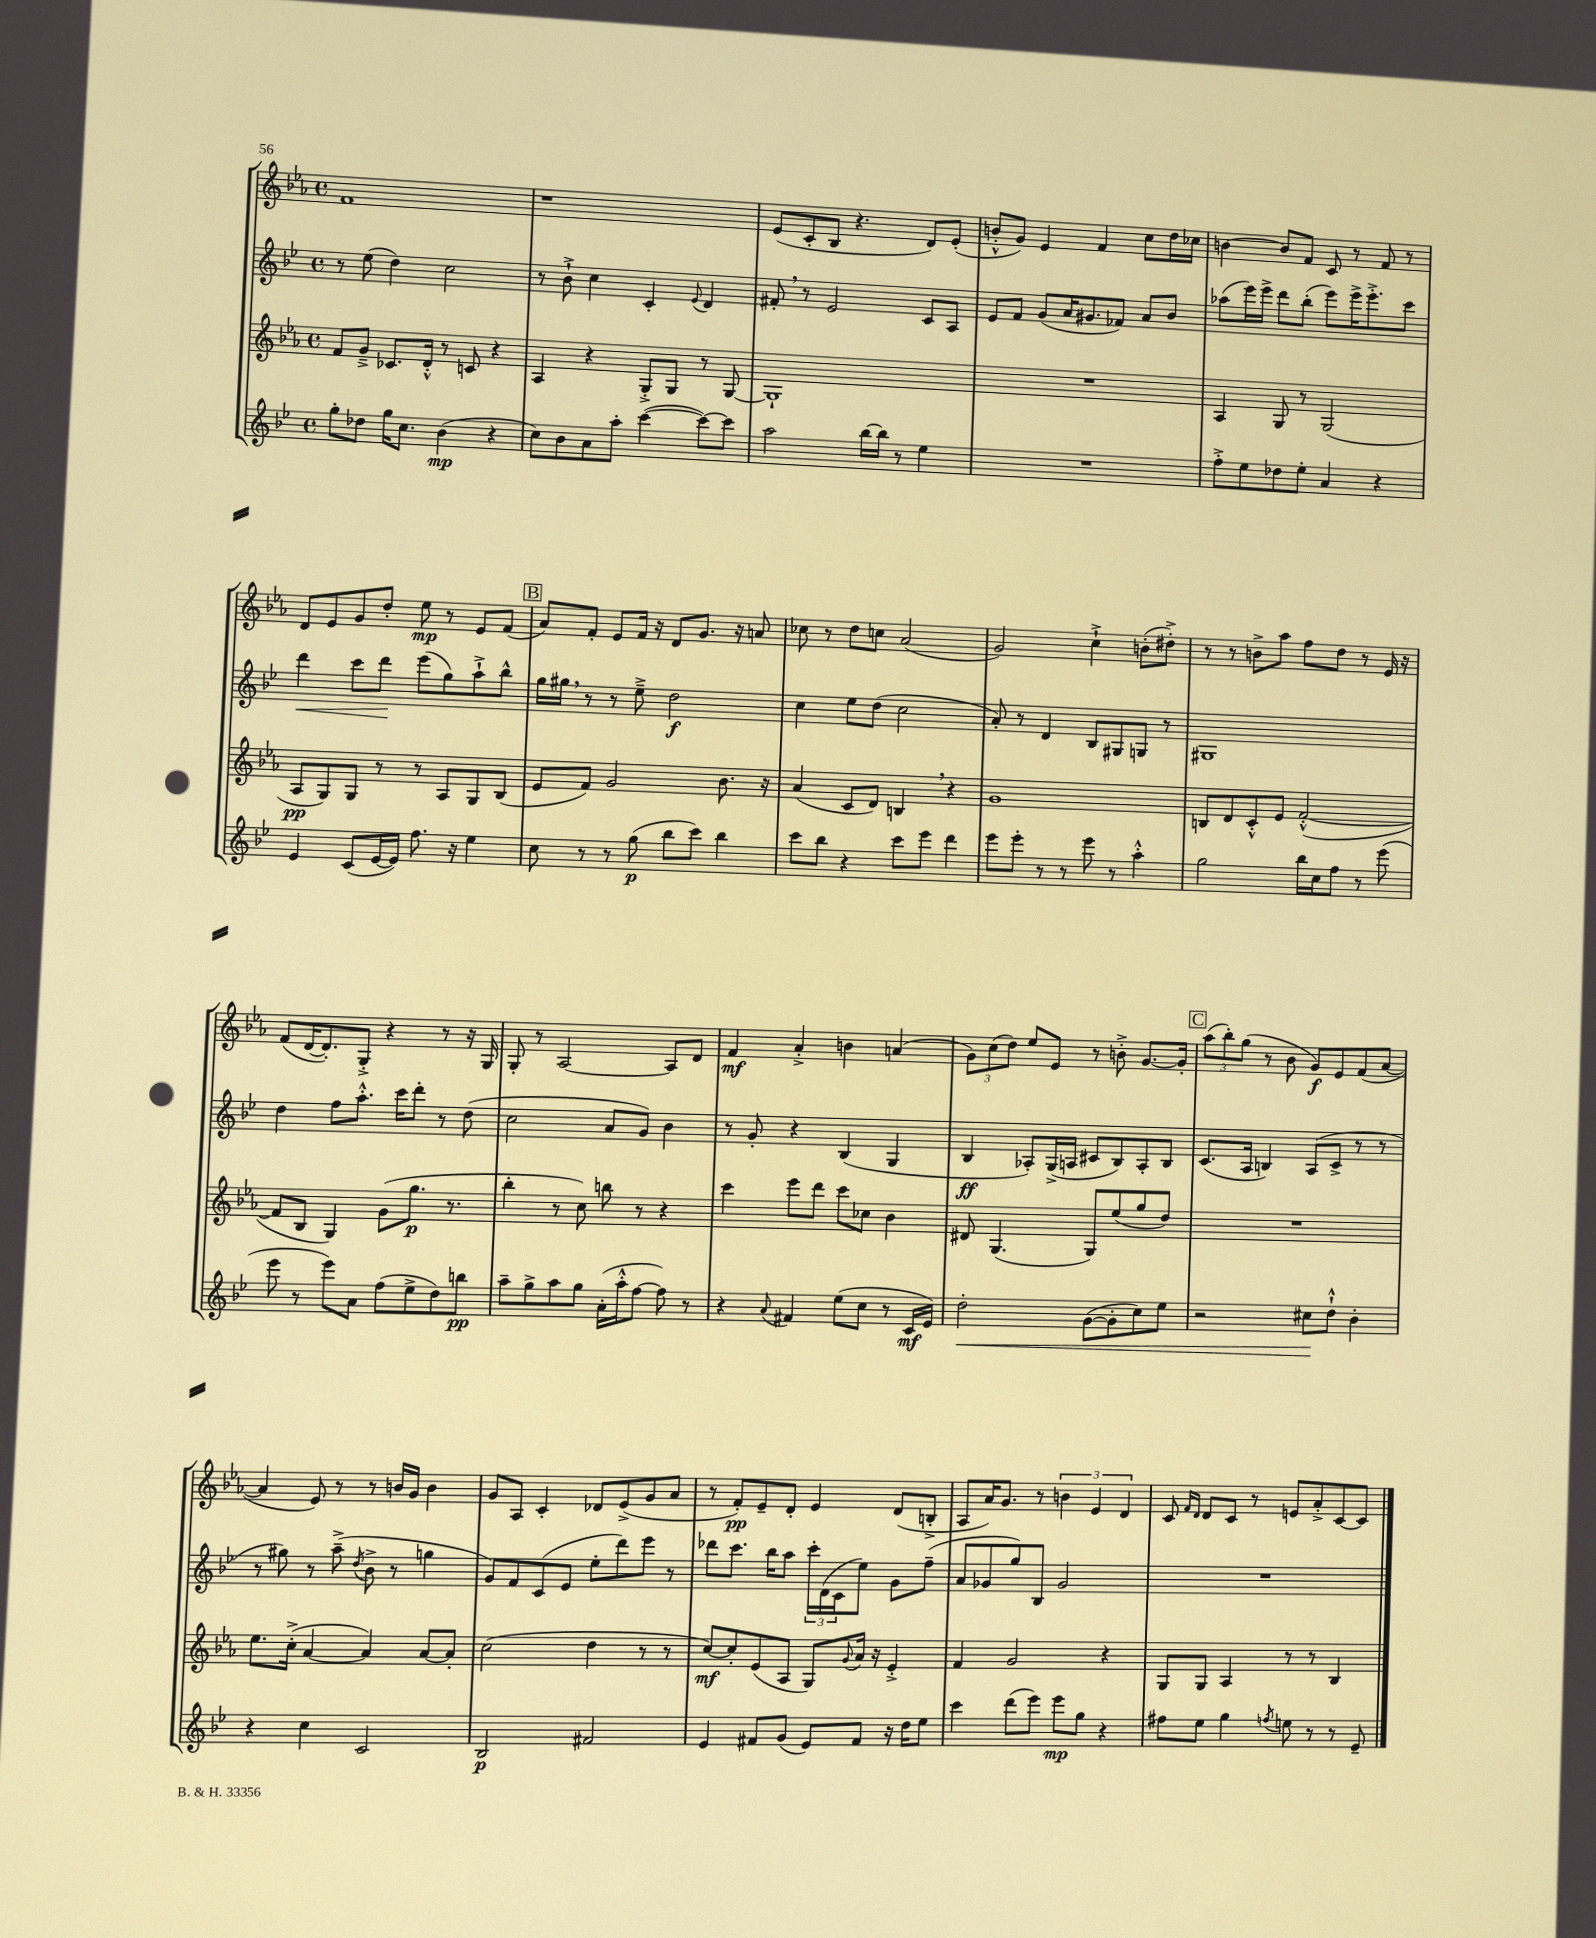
<<
\new StaffGroup <<
\new Staff = "s0" {
    \clef treble \key ees \major \defaultTimeSignature \time 4/4
    f'1 |
    r1 |
    ees'8( c'8-. bes8 r4. d'8) ees'8-.( |
    b'8-.-^ g'8) ees'4 f'4 c''8 d''16 ces''16 |
    b'4~ b'8 f'8 c'8 r8 f'8 r8 |
    d'8 ees'8 g'8 d''8-. ees''8\mp r8 ees'8 f'8( |
    \mark \markup { \box "B" } aes'8) f'8-. ees'8 f'16 r16 d'8 g'8. r16 a'8 |
    ces''8 r8 d''8 c''8 aes'2( |
    g'2) c''4-!-> b'8-.( dis''8-.->) |
    r8 r8 b'8-> aes''8 f''8 d''8 r8 ees'16 r16 |
    f'8( d'16~ d'8.-.) g8-.-> r4 r8 r16 g16 |
    g8-. r8 aes2~ aes8 d'8 |
    f'4\mf aes'4-.-> b'4 a'4( |
    \tuplet 3/2 { g'8) c''8( d''8) } ees''8 ees'8 r8 b'8-.-> g'8.~ g'16-. |
    \mark \markup { \box "C" } \tuplet 3/2 { aes''8( bes''8-.) g''8( } r8 bes'8 g'8\f) ees'8 f'8( aes'8~ |
    aes'4 ees'8) r8 r8 b'16 g'16 b'4 |
    g'8 aes8 c'4-. des'8 ees'8->( g'8 aes'8 |
    r8 f'8-.\pp) ees'8-- d'8-. ees'4 d'8( b8-.-> |
    aes8 aes'16) g'8. r8 \tuplet 3/2 { b'4 ees'4 d'4 } |
    c'8 \grace { f'16 d'16 } d'8 c'8 r8 e'8 aes'8-.-> c'8~ c'8 \bar "|." |
}
\new Staff = "s1" {
    \clef treble \key bes \major \defaultTimeSignature \time 4/4
    r8 ees''8( d''4) c''2 |
    r8 bes'8-!-> c''4 c'4-. \appoggiatura { ees'8 } d'4 |
    fis'8-. \breathe r8 ees'2 c'8 a8 |
    ees'8 f'8 g'8( a'16 gis'8. fes'8) a'8 bes'8 |
    aes''8( ees'''16) ees'''16-> d'''8 bes''8-.( ees'''8) ees'''16-> ees'''8.-.-> c'''8 |
    d'''4\< c'''8 d'''8\! ees'''8( g''8) a''8-!-> bes''8-^ |
    \mark \markup { \box "B" } g''16 gis''16 \breathe r8 r8 ees''8---> d''2\f |
    c''4 ees''8 d''8( c''2 |
    a'8-.) r8 d'4 bes8 gis8 g8 r8 |
    gis1 |
    d''4 f''8 a''8.-.-^ c'''16 d'''8-. r8 d''8( |
    c''2 a'8 g'8) bes'4 |
    r8 g'8-. r4 bes4( g4 |
    bes4\ff aes8-.) g16->( a16 cis'8 bes8) a8-. bes8 |
    \mark \markup { \box "C" } c'8.( a16 b4) a8( c'8-> r8 r8 |
    r8 gis''8) r8 a''8--->( \acciaccatura { d''8 } bes'8-> r8 g''4 |
    g'8) f'8 c'8( ees'8 ees''8-. d'''8) ees'''8 r8 |
    des'''8 c'''8. bes''16 a''8 \tuplet 3/2 { c'''16-. d'16( c'16 } ees''8) g'8 f''8--( |
    a'8 ges'8 g''8) bes8 ges'2 |
    R1 \bar "|." |
}
\new Staff = "s2" {
    \clef treble \key ees \major \defaultTimeSignature \time 4/4
    f'8 g'8---> ces'8. d'16-.-^ r8 c'8 r4 |
    aes4 r4 g8-.-> g8 r8 g8~ |
    g1-! |
    R1 |
    aes4 g8 r8 g2( |
    aes8\pp g8) g8 r8 r8 aes8 g8 bes8( |
    \mark \markup { \box "B" } ees'8 f'8) g'2 bes'8. r16 |
    aes'4( c'8 d'8) b4 \breathe r4 |
    g'1 |
    b8 d'8 c'8-.-^ ees'8 f'2~-.-^( |
    f'8 bes8 g4) g'8( g''8.\p r8. |
    bes''4-. r8 c''8) b''8 r8 r4 |
    c'''4 ees'''8 d'''8 c'''8 ces''8 bes'4 |
    dis'8 g4.( g8) ees''8( g''8 d''8) |
    \mark \markup { \box "C" } R1 |
    ees''8. c''16-.->( aes'4~ aes'4) aes'8~ aes'8-. |
    c''2( d''4 r8 r8 |
    c''8~\mf) c''8-. ees'8( aes8 g8) \appoggiatura { g'8 } aes'16 r16 ees'4-.-> |
    f'4 g'2 r4 |
    g8 g8 aes4 r8 r8 bes4 \bar "|." |
}
\new Staff = "s3" {
    \clef treble \key bes \major \defaultTimeSignature \time 4/4
    g''8-. des''8 g''16 c''8. bes'4\mp( r4 |
    c''8) bes'8 a'8 a''8-. c'''4~( c'''8~) c'''8 |
    a''2 bes''16~ bes''16 r8 ees''4 |
    R1 |
    f''8-.-> ees''8 des''8 ees''8-. a'4 r4 |
    ees'4 c'8( ees'16~ ees'16) f''8. r16 ees''4 |
    \mark \markup { \box "B" } c''8 r8 r8 g''8\p( bes''8 c'''8) bes''4 |
    c'''8 bes''8 r4 c'''8 ees'''8 d'''4 |
    ees'''8 ees'''8-. r8 r8 ees'''8 r8 a''4-.-^ |
    g''2 bes''16 c''16 f''8 r8 ees'''8( |
    ees'''8 r8 ees'''8) a'8 f''8( ees''8-> d''8) b''8\pp |
    a''8-- g''8-> a''8 g''8 a'16-.( a''16-.-^ f''8~ f''8) r8 |
    r4 \appoggiatura { a'8 } fis'4 ees''8( c''8 r8 c'16\mf ees'16) |
    d''2-.\< g'8~( g'8-. c''8) ees''8 |
    \mark \markup { \box "C" } r2 cis''8\! d''8-!-^ bes'4-. |
    r4 c''4 c'2 |
    bes2\p fis'2 |
    ees'4 fis'8 g'8( ees'8) fis'8 r16 d''16 ees''8 |
    c'''4 d'''8( ees'''8) ees'''8\mp g''8 r4 |
    fis''8 ees''8 g''4 \acciaccatura { f''8 } e''8 r8 r8 ees'8-- \bar "|." |
}
>>
>>
\layout { \context { \Score \remove "Bar_number_engraver" } }
